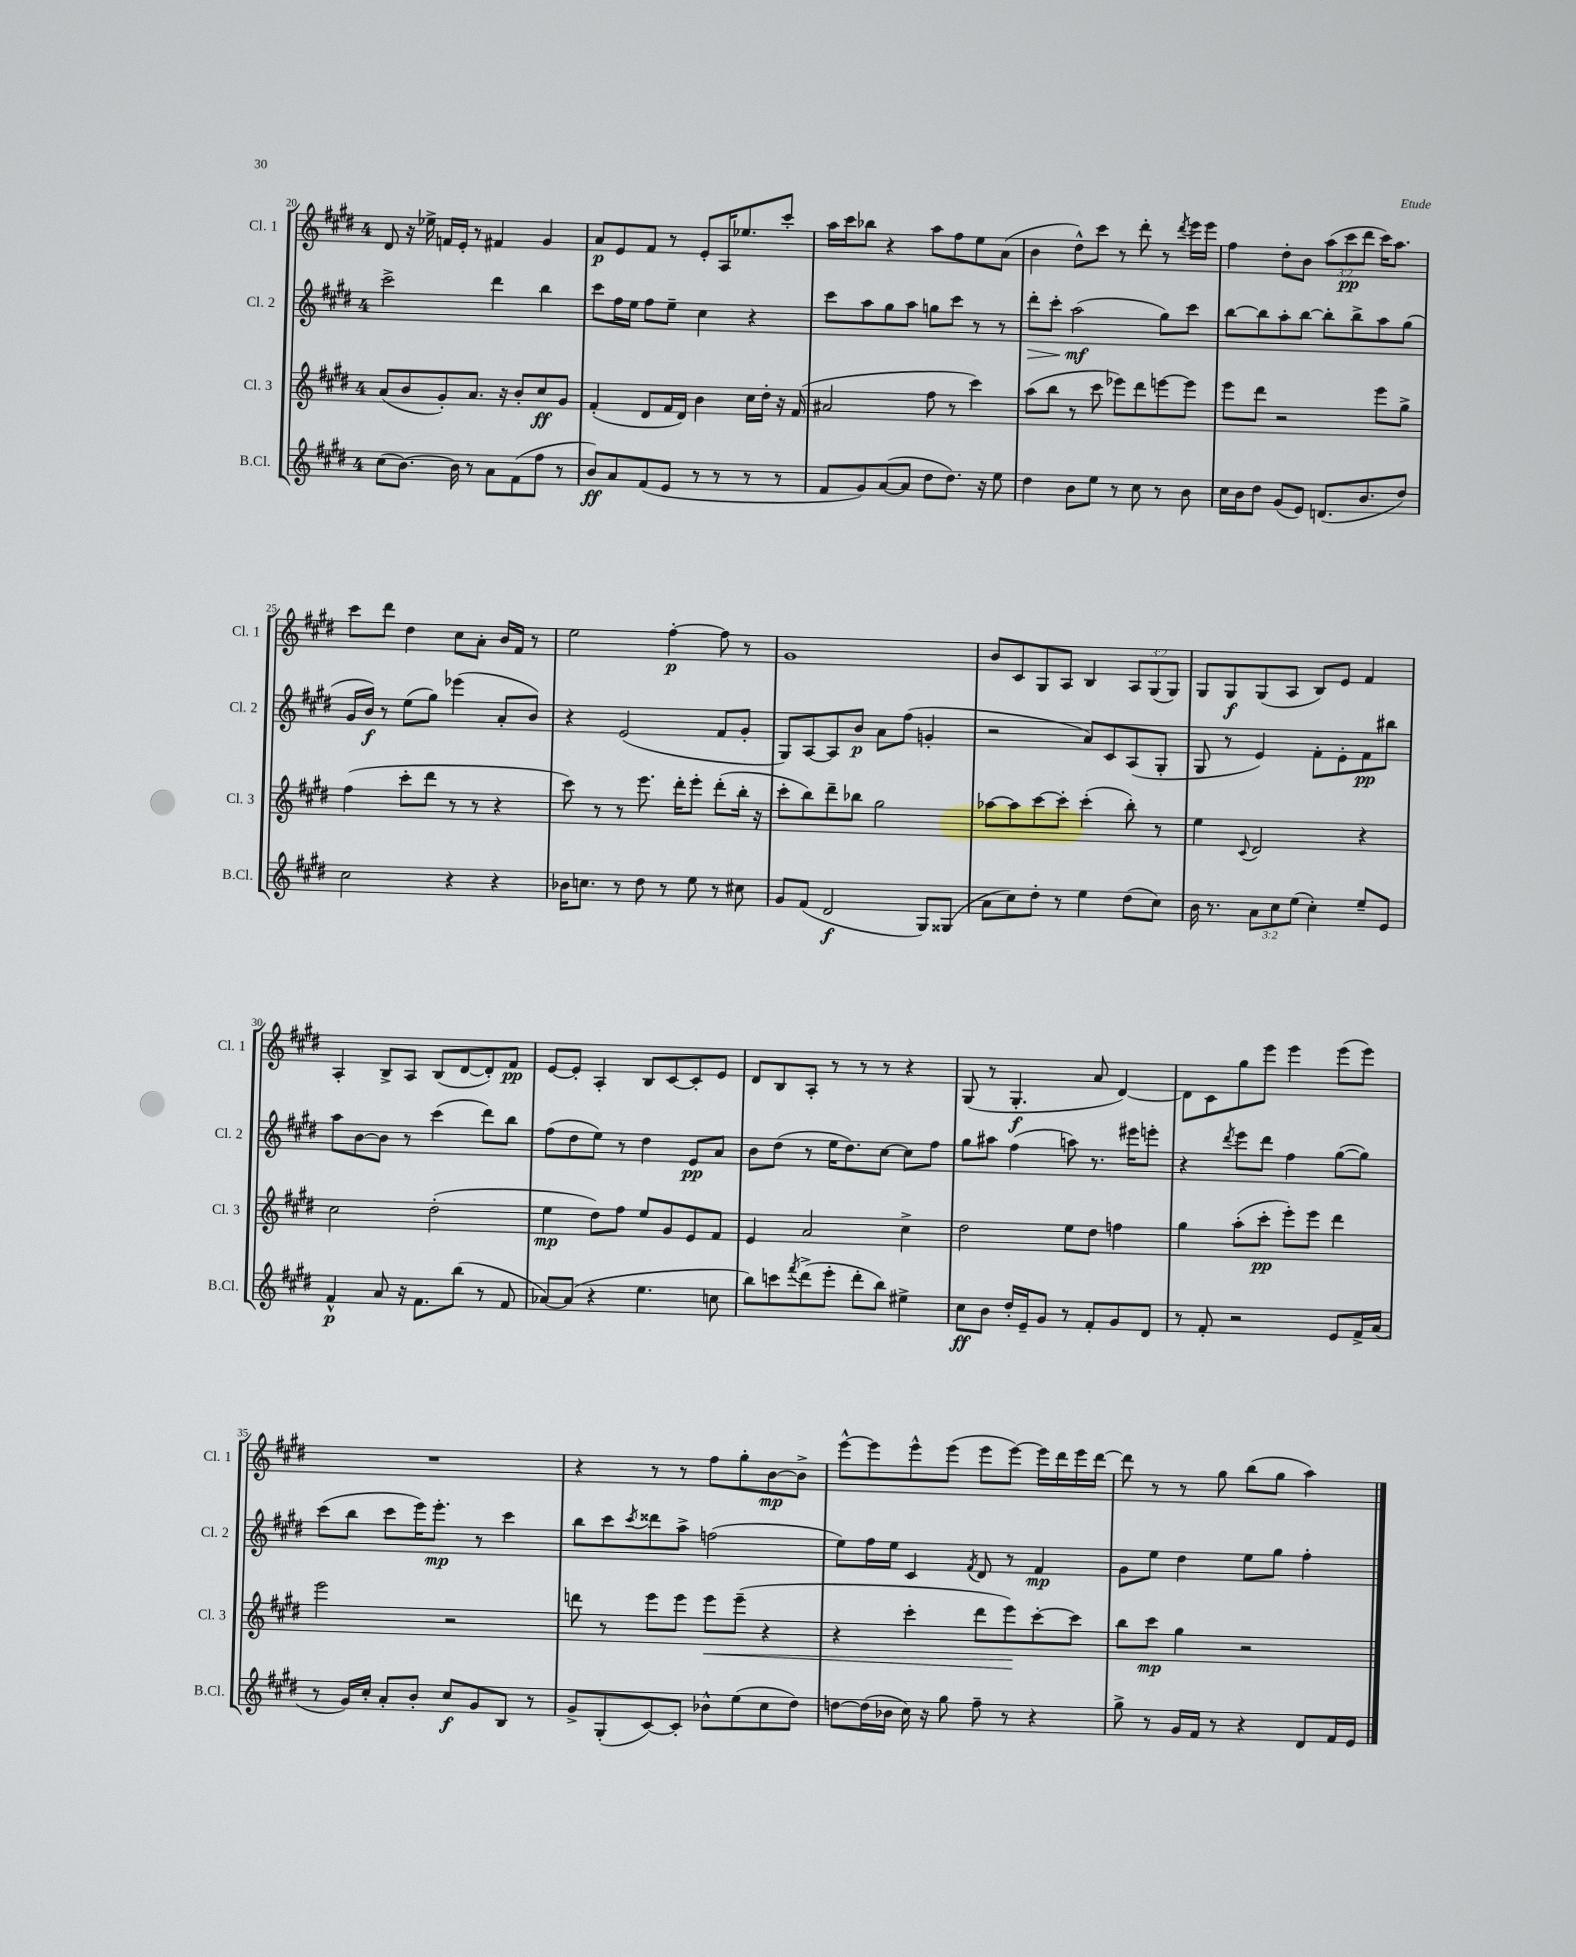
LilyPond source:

<<
\new StaffGroup <<
\new Staff = "s0" \with { instrumentName = "Cl. 1" shortInstrumentName = "Cl. 1" } {
    \clef treble \key e \major \once \override Staff.TimeSignature.style = #'single-digit \time 4/4 \override Staff.TupletNumber.text = #tuplet-number::calc-fraction-text
    dis'8 r16 ees''16-> f'16 e'16-. r8 fis'4 gis'4 |
    a'8\p e'8 fis'8 r8 e'8-. a16 ees''8. cis'''8-. |
    a''16 cis'''16 bes''8 r4 a''8 fis''8 e''8 a'8( |
    b'4 dis''8-^) cis'''8 r8 dis'''8-. r8 \acciaccatura { dis'''8 } e'''16 e'''16 |
    fis''4 dis''8-. b'8 \tuplet 3/2 { a''8( cis'''8\pp dis'''8 } cis'''16) a''8. |
    cis'''8 dis'''8 dis''4 cis''8 a'8-. b'16 fis'16 r8 |
    e''2 fis''4~-.\p fis''8 r8 |
    gis'1 |
    b'8 cis'8 gis8 a8 b4 \tuplet 3/2 { a8 gis8( gis8) } |
    gis8 gis8\f gis8( a8 b8) e'8 fis'4 |
    a4-. b8-> a8 b8( dis'8~ dis'8-.) fis'8\pp |
    e'8~ e'8-. a4-. b8 cis'8~ cis'8-. e'8 |
    dis'8 b8 a8-. r8 r8 r8 r4 |
    gis8( r8 gis4.-.\f a'8 dis'4~) |
    dis'8 cis'8 gis''8 e'''8 e'''4 e'''8( e'''8) |
    R1 |
    r4 r8 r8 fis''8 gis''8-. b'8~\mp b'8-> |
    e'''8~-^ e'''8 e'''8-^ e'''8( e'''8 e'''8~) e'''16 dis'''16 e'''16 dis'''16~ |
    dis'''8 r8 r8 gis''8 b''8( gis''8 a''4) \bar "|." |
}
\new Staff = "s1" \with { instrumentName = "Cl. 2" shortInstrumentName = "Cl. 2" } {
    \clef treble \key e \major \once \override Staff.TimeSignature.style = #'single-digit \time 4/4
    cis'''2-> dis'''4 b''4 |
    cis'''8 fis''16 e''16 fis''8 e''8-- cis''4 r4 |
    cis'''8 a''8 gis''8 a''8 g''8 cis'''8 r8 r8 |
    dis'''8-.\> cis'''8-. a''2\mf\!( gis''8) cis'''8 |
    b''8~ b''8 a''8-. b''8~ b''8-. b''8-> a''8 gis''8( |
    gis'16 b'16\f) r8 e''8( gis''8) ees'''4( a'8-. b'8) |
    r4 e'2( fis'8 gis'8-. |
    gis8) a8~ a8 b'8\p a'8 fis''8( g'4-. |
    r2 a'8) cis'8 a8( gis8-. |
    gis8 r8 e'4) fis'8-. e'8-. fis'8\pp bis''8 |
    a''8 b'8~ b'8 r8 cis'''4( dis'''8) b''8 |
    fis''8( dis''8 e''8) r8 dis''4 e'8\pp a'8 |
    b'8 dis''8( r8 e''16 dis''8.) cis''8~ cis''8 fis''8 |
    gis''8 ais''8 fis''4( a''8) r8. eis'''16 e'''8-. |
    r4 \acciaccatura { dis'''8 } e'''8 dis'''8 fis''4 gis''8~( gis''8) |
    cis'''8( b''8 cis'''8 e'''16) e'''8.-.\mp r8 cis'''4 |
    b''8 cis'''8 \acciaccatura { cis'''8 } disis'''8 a''8-> f''2( |
    e''8) fis''16 e''16 cis'4 \acciaccatura { fis'8 } dis'8 r8 fis'4\mp |
    gis'8 e''8 dis''4 e''8 gis''8 fis''4-. \bar "|." |
}
\new Staff = "s2" \with { instrumentName = "Cl. 3" shortInstrumentName = "Cl. 3" } {
    \clef treble \key e \major \once \override Staff.TimeSignature.style = #'single-digit \time 4/4
    a'8( b'8 gis'8-.) a'8. r16 b'8-. cis''8\ff gis'8 |
    fis'4-.( dis'8 fis'16 dis'16) b'4 cis''16 dis''16-. r16 fis'16( |
    ais'2 fis''8 r8 cis'''4) |
    a''8( b''8 r8 cis'''8 ees'''8) dis'''8 e'''8~ e'''8 |
    e'''8 dis'''8 r2 e'''8 gis''8-> |
    fis''4( cis'''8-. dis'''8 r8 r8 r4 |
    cis'''8) r8 r8 e'''8. dis'''16-. e'''8-. dis'''8-.( b''16-. r16 |
    cis'''8-. b''8) dis'''8-- bes''8 gis''2 |
    aes''8~ aes''8 cis'''8~ cis'''8-. cis'''4-.( b''8-.) r8 |
    e''4 \appoggiatura { cis'8 } dis'2 r4 |
    cis''2 dis''2-.( |
    e''4\mp dis''8) fis''8 e''8 gis'8 e'8 fis'8 |
    e'4 a'2 cis''4-> |
    dis''2 e''8 dis''8 f''4 |
    gis''4 a''8-.( cis'''8-.\pp e'''8-.) e'''8 dis'''4 |
    e'''2 r2 |
    d'''8 r8 e'''8 e'''8 e'''8\< e'''8--( r4 |
    r4 cis'''4-. dis'''8 e'''8\!) cis'''8~-. cis'''8 |
    b''8 cis'''8\mp gis''4 r2 \bar "|." |
}
\new Staff = "s3" \with { instrumentName = "B.Cl." shortInstrumentName = "B.Cl." } {
    \clef treble \key e \major \once \override Staff.TimeSignature.style = #'single-digit \time 4/4 \override Staff.TupletNumber.text = #tuplet-number::calc-fraction-text
    cis''8( b'8.~) b'16 r8 a'8 fis'8( fis''8 r8 |
    b'8\ff) a'8 fis'8( e'8 r8 r8 r8 r8 |
    fis'8 gis'8) a'8~( a'8 dis''8 dis''8.) r16 e''8 |
    dis''4 b'8 e''8 r8 cis''8 r8 b'8 |
    cis''16 b'16 dis''8 gis'8( e'8) d'8.( b'8. dis''8) |
    cis''2 r4 r4 |
    bes'16 c''8. r8 dis''8 r8 e''8 r8 cis''8 |
    gis'8 fis'8( dis'2\f gis8) gisis8( |
    a'8 cis''8) dis''8-. r8 e''4 dis''8( cis''8) |
    b'16 r8. \tuplet 3/2 { a'8 cis''8 e''8( } cis''4-.) e''8-- e'8 |
    fis'4-^\p a'8 r16 fis'8. b''8( r8 fis'8 |
    aes'8~) aes'8( r4 e''4. c''8 |
    b''8) c'''8 \acciaccatura { fis'''8 } dis'''8->( e'''8-. dis'''8-. b''8) eis''4-> |
    cis''8\ff b'8 dis''16-. e'16-- gis'8 r8 fis'8-. gis'8 dis'8 |
    r8 fis'8-. r2 e'8 fis'16-> a'16( |
    r8 gis'16) cis''16-. a'8-. b'8-. cis''8\f gis'8 b8 r8 |
    gis'8-> gis8-.( cis'8~) cis'8-. bes'8-^ e''8( cis''8 dis''8) |
    d''8~ d''16( bes'16 cis''16) r16 gis''8 fis''8-- r8 r4 |
    gis''8-> r8 gis'16 fis'16 r8 r4 dis'8 fis'16 e'16 \bar "|." |
}
>>
>>
\layout { \context { \Score currentBarNumber = #20 } }
